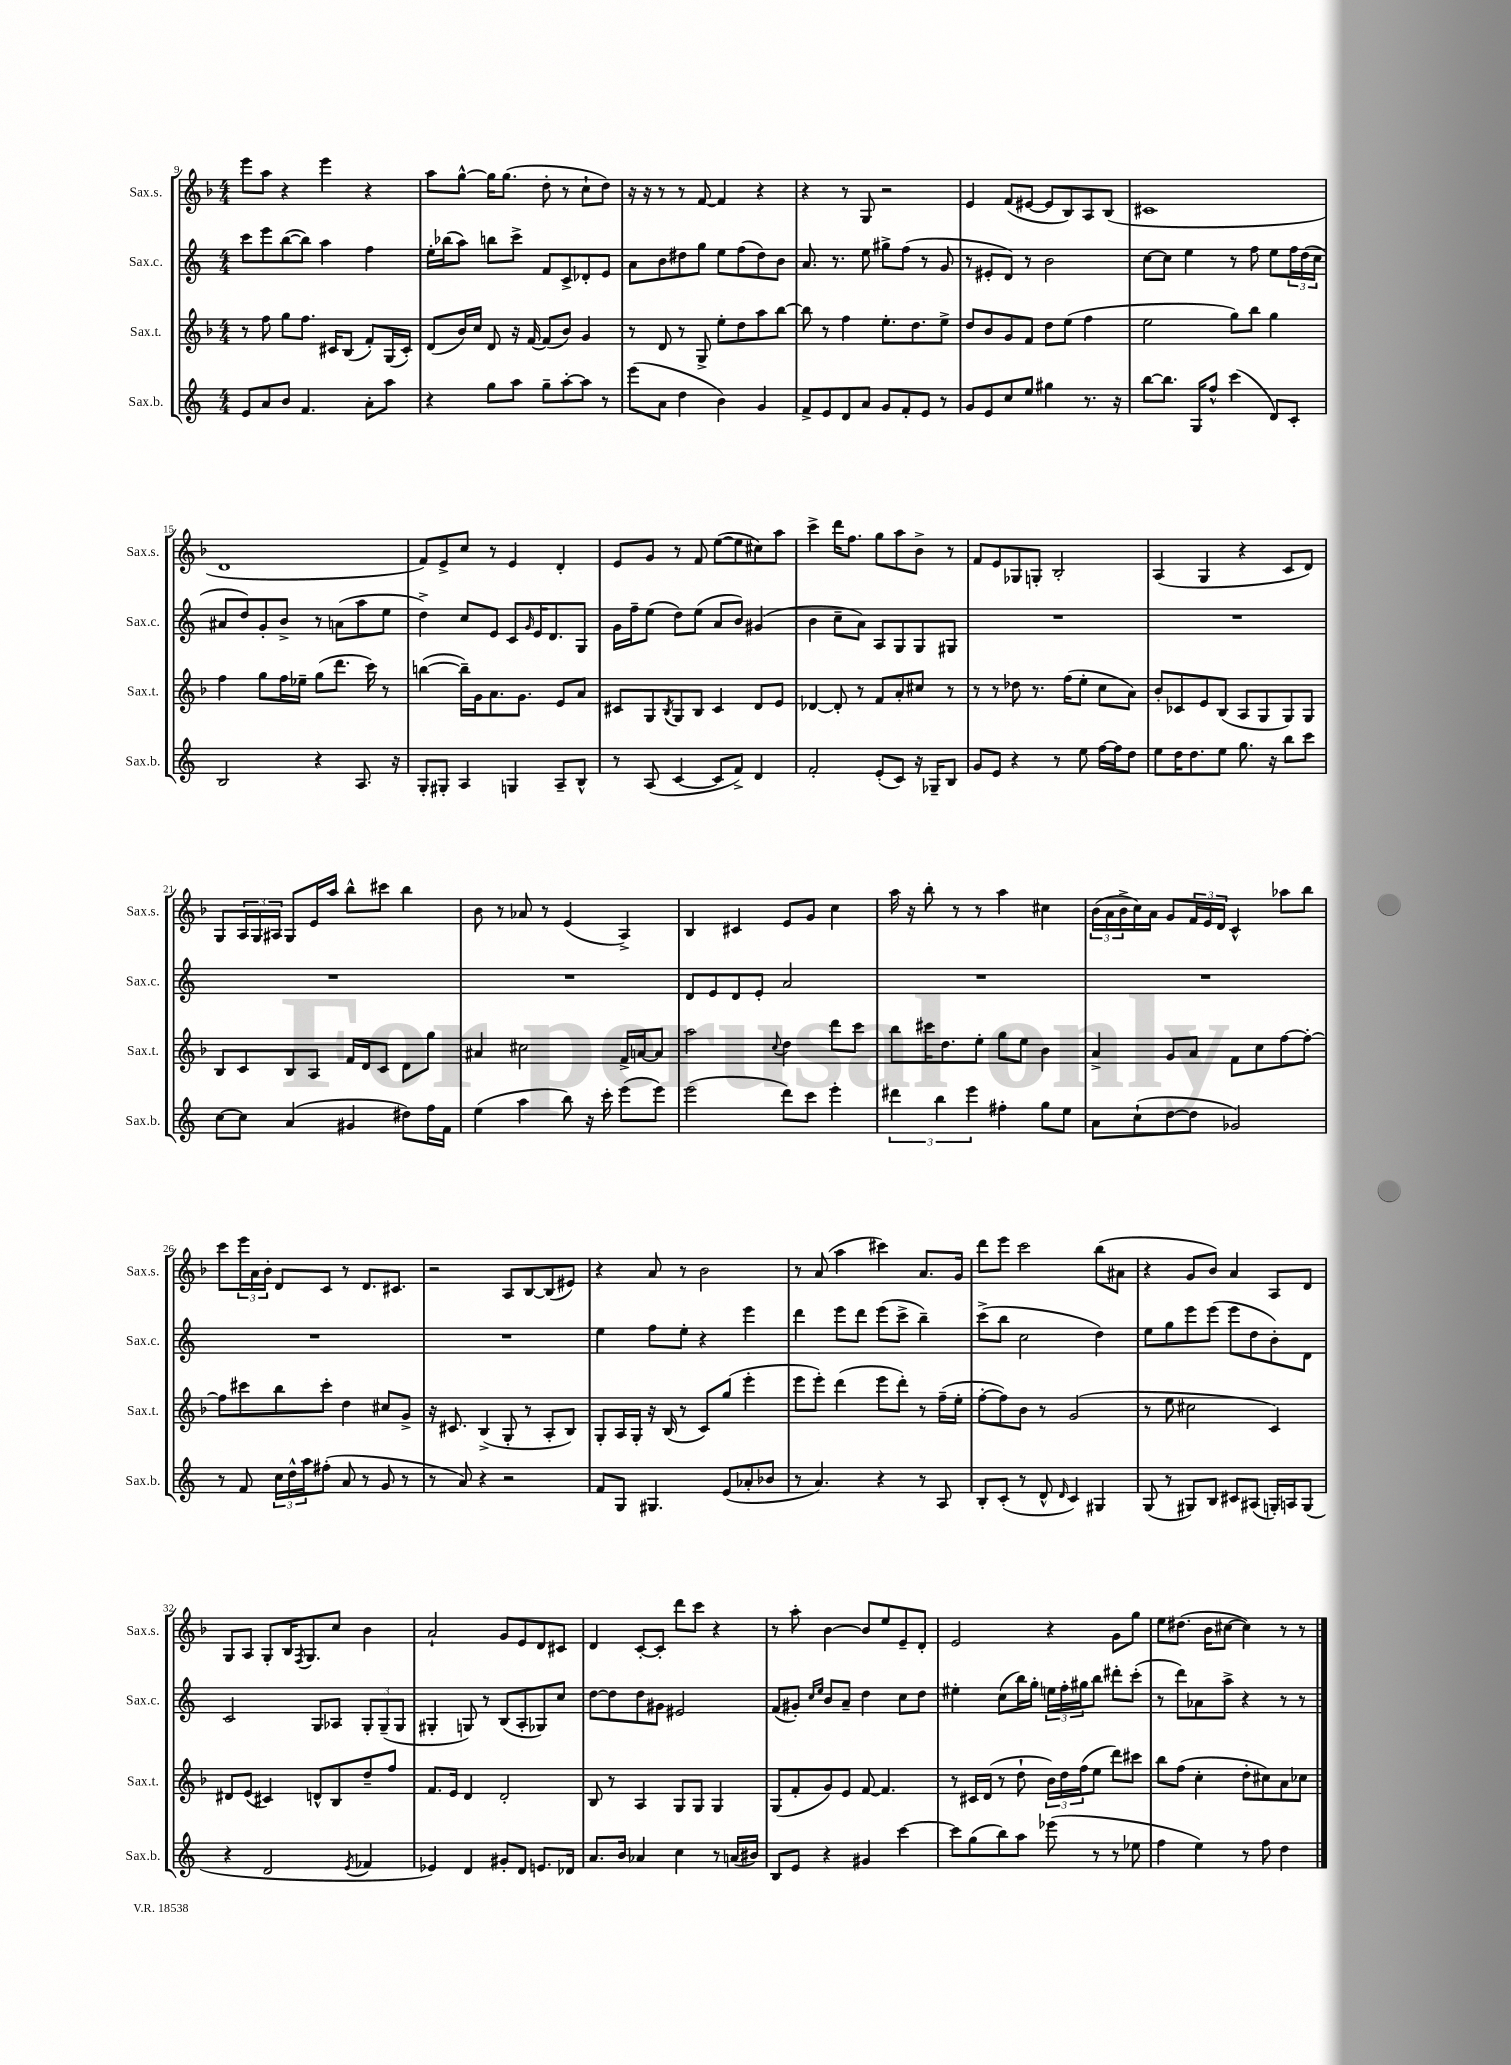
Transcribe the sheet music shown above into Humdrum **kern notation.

**kern	**kern	**kern	**kern
*staff4	*staff3	*staff2	*staff1
*clefG2	*clefG2	*clefG2	*clefG2
*k[]	*k[b-]	*k[]	*k[b-]
*M4/4	*M4/4	*M4/4	*M4/4
8e/L	8r	8ccc\L	8eee\L
8a/	8ff\	8eee\	8aa\J
8b/J	8gg\L	([8bb\	4r
4.f/	8.ff\J	8bb\]J)	.
.	.	4aa\	4eee\
.	16c#/LK	.	.
.	(8B-/J	.	.
8a'\L	8f'/L)	4ff\	4r
8aa\J	(16G/L	.	.
.	16c#'/JJ)	.	.
=	=	=	=
4r	(8d/L	16ee'\LL	8aa\L
.	.	(16bb-\J	.
.	16b-/L)	8aa\J)	[8gg^^\J
.	16cc/JJ	.	.
8gg\L	8d/	8bb\L	16gg\]LK
.	.	.	(8.gg\J
8aa\J	16r	8ccc^\J	.
.	[16f/	.	.
8gg~\L	(8f/]L	8f/L	8dd'\
[8aa'\	8b-/J)	8c^/	8r
8aa\]J	4g/	8d-'/	8cc`\L
8r	.	8e/J	8dd\J)
=	=	=	=
(8eee\L	8r	8a\L	16r
.	.	.	16r
8a\J	8d/	8b\	8r
4dd\	8r	8dd#\	8r
.	8G^/	8gg\J	[8f/
4b\)	8ee'\L	8ee\L	4f/]
.	8dd\	(8ff\	.
4g/	8aa\	8dd#\)	4r
.	[8bb-\J	8b\J	.
=	=	=	=
8f^/L	8bb-\]	8.a/	4r
8e/	8r	.	.
.	.	8.r	.
8d/	4ff\	.	8r
8a/J	.	8ee\	8G/
8g/L	8.ee'\L	8gg#^\L	2r
8f'/	.	(8ff\J	.
.	8.dd\	.	.
8e/J	.	8r	.
8r	8ee^\J	8g/	.
=	=	=	=
8g/L	8dd/L	8r	4e/
8e/	8b-/	8e#'/L	.
8cc/	8g/	8d/J)	(8f/L
8ee/J	8f/J	8r	[8e#/J
4gg#\	8dd\L	2b\	8e#/]L
.	(8ee\J	.	8B-/)
8.r	4ff\	.	8A/
.	.	.	(8B-/J
16r	.	.	.
=	=	=	=
[8bb\L	2ee\	[8cc\L	1c#
8.bb\]J	.	8cc\]J	.
.	.	4ee\	.
16G/LK	.	.	.
8ff^^/J	.	.	.
(4ccc\	8gg\L)	8r	.
.	8bb-\J	8ff\	.
8d/L)	4gg\	8ee\L	.
8c'/J	.	24ff\L	.
.	.	(24dd\	.
.	.	24cc\JJ	.
=	=	=	=
2B/	4ff\	8a#/L	1d
.	.	8dd/)	.
.	8gg\L	8g'/	.
.	16ff\L	8b^/J	.
.	16ee-~\JJ	.	.
4r	(8gg\L	8r	.
.	8.ddd\J	(8a\L	.
8.A/	.	8aa\	.
.	16ccc\)	.	.
.	8r	8ee\J	.
16r	.	.	.
=	=	=	=
8G'/L	([4bb\	4dd^\)	8f/L)
8G#'/J	.	.	8e^/
4A/	16bb~\]LL)	8cc/L	8cc/J
.	16g\J	.	.
.	8.a\	8e/J	8r
4G/	.	8c/L	4e/
.	8.g\J	.	.
.	.	16qqg/	.
.	.	16e/K	.
.	.	8.d/	.
8A~/L	8e/L	.	4d'/
8B^^/J	8a/J	8G/J	.
=	=	=	=
8r	8c#/L	16g\LL	8e/L
.	.	16ff~\J	.
(8A/	8G/	(8ee\J	8g/J
.	8qB-/	.	.
[4c/	8G/	8dd\L)	8r
.	8B-/J	(8ee\J	8f/
8c/]L	4c#/	8a/L	([8ee\L
8f^/J)	.	8b/J)	8ee\]
4d/	8d/L	(4g#/	8cc#\)
.	8e/J	.	8aa\J
=	=	=	=
2f'/	[4d-/	4b\	4ccc^\
.	8d-'/]	8cc~\L	16ddd\LK
.	.	.	8.ff\J
.	8r	8a\J)	.
(8e'/L	8f/L	8A/L	8gg\L
8c/J)	8a'/	8G/	8aa\
16r	8cc#/J	8G/	8b-^\J
16G-~/LK	.	.	.
8B/J	8r	8G#/J	8r
=	=	=	=
8g/L	8r	1r	8f/L
8e/J	8r	.	8e/
4r	8dd-\	.	8G-/
.	8.r	.	8G'/J
8r	.	.	2B-'/
.	(16ff\LK	.	.
8ee\	8ee'\J	.	.
[16ff\LL	8cc\L	.	.
16ff\]J	.	.	.
8dd\J	8a\J)	.	.
=	=	=	=
8ee\L	8b-'/L	1r	(4A/
16dd\K	8c-/	.	.
8.dd\	.	.	.
.	8e/	.	4G/
8ee\J	(8B-/J	.	.
8.gg\	8A/L	.	4r
.	8G/	.	.
16r	.	.	.
8bb\L	8G/)	.	8c/L
8ccc\J	8G/J	.	8d/J)
=	=	=	=
[8cc\L	8B-/L	1r	8G/L
8cc\]J	8c/	.	24A/L
.	.	.	24G/
.	.	.	24A#/JJ
(4a/	8B-/	.	8G/L
.	8A/J	.	16e/L
.	.	.	16aa/JJ
4g#/	16f/LL	.	8bb-^^\L
.	16d/J	.	.
.	8c/J	.	8ccc#\J
8dd#\L)	8d\L	.	4bb-\
16ff\L	8gg\J	.	.
16f\JJ	.	.	.
=	=	=	=
(4ee\	4a#/	1r	8b-\
.	.	.	8r
4aa\	2cc#\	.	8a-/
.	.	.	8r
8bb\)	.	.	(4e/
16r	.	.	.
16ccc'\	.	.	.
(8eee\L	16f^/LL	.	4A^/)
.	[16a/J	.	.
8eee\J)	8a/]J	.	.
=	=	=	=
(2eee\	2aa\	8d/L	4B-/
.	.	8e/	.
.	.	8d/	4c#/
.	.	8e'/J	.
.	8qqcc/	.	.
8ddd\L)	4dd\	2a/	8e/L
8ccc\J	.	.	8g/J
4eee'\	8ddd\L	.	4cc\
.	8ccc\J	.	.
=	=	=	=
6ddd#\	8bb-\L	1r	16aa\
.	.	.	16r
.	16ccc#\K	.	8bb-'\
6bb\	.	.	.
.	8.dd\	.	.
.	.	.	8r
6eee\	.	.	.
.	8ee'\J	.	8r
4ff#'\	8gg\L	.	4aa\
.	8ee\J	.	.
8gg\L	4b-\	.	4cc#\
8ee\J	.	.	.
=	=	=	=
8a\L	4a^/	1r	(24b-\LL
.	.	.	24a\
.	.	.	24b-^\
(8cc`\	.	.	16cc\)
.	.	.	16a\JJ
[8dd\	8g/L	.	8g/L
8dd\]J	8a/J	.	24f/L
.	.	.	24e/
.	.	.	24d/JJ
2g-/)	8f\L	.	4c^^/
.	8cc\	.	.
.	[8ff\	.	8aa-\L
.	8ff'\_J	.	8bb-\J
=	=	=	=
8r	8ff\]L	1r	8ccc\L
8f/	8ccc#\	.	24eee\L
.	.	.	24a\
.	.	.	24b-'\JJ
24cc\LL	8bb-\	.	8d/L
24dd^^\	.	.	.
24aa\J	.	.	.
(8ff#'\J	8ccc#'\J	.	8c/J
8a/	4dd\	.	8r
8r	.	.	8.d/L
8g/	8cc#/L	.	.
.	.	.	8.c#/J
8r	8g^/J	.	.
=	=	=	=
8r	16r	1r	2r
.	8.c#/	.	.
8a/)	.	.	.
4r	(4B-^/	.	.
2r	8G'/	.	8A/L
.	8r	.	[8B-/
.	8A'/L	.	(8B-/]
.	8B-/J)	.	8e#/J)
=	=	=	=
8f/L	8G'/L	4ee\	4r
8G/J	16A/L	.	.
.	16G'/JJ	.	.
4.G#/	16r	8ff\L	8a/
.	(16B-/	.	.
.	8r	8ee'\J	8r
.	8c/L)	4r	2b-\
(8e/L	(8gg/J	.	.
8a-'/	4eee'\	4eee\	.
8b-/J	.	.	.
=	=	=	=
8r	8eee\L	4ddd\	8r
4.a/)	8eee'\J)	.	(8a/
.	(4ddd\	8eee\L	4aa\
.	.	8ddd\J	.
4r	8eee\L	(8eee\L	4ccc#\)
.	8ddd'\J)	8ccc^\J	.
8r	8r	4bb~\)	8.a/L
8A/	(16ff~\LL	.	.
.	16ee'\JJ	.	16g/Jk
=	=	=	=
8B'/L	[8ff'\L	(8ccc^\L	8ddd\L
(8c'/J	8ff\])	8bb\J	8eee\J
8r	8b-\J	2cc\	2ccc\
8d^^/	8r	.	.
16qqd/	.	.	.
4c/)	(2g/	.	.
4G#/	.	4dd\)	(8bb-\L
.	.	.	8a#\J
=	=	=	=
(8G/	8r	8ee\L	4r
8r	8ee\	8gg\	.
8G#/L)	2cc#\	8eee\	8g/L
8B/J	.	(8eee\J	8b-/J)
8c#/L	.	8eee\L	4a/
(8A#/J	.	8dd\	.
16G'/LL)	4c/)	8b'\)	8A/L
16A/J	.	.	.
(8G/J	.	8d\J	8d/J
=	=	=	=
4r	8d#/L	2c/	8G/L
.	(8e/J	.	8A/J
2d/	4c#/)	.	8G'/L
.	.	.	16B-/K
.	.	.	8qF/
.	.	.	8.G/
.	8d^^/L	8G/L	.
.	8B-/	8A-/J	8cc/J
8qe/	.	.	.
4f-/	8dd~/	12G'/L	4b-\
.	.	(12G~/	.
.	8ff/J	.	.
.	.	12G/J	.
=	=	=	=
4e-/)	8.f/L	4G#'/	2a`/
.	16e/Jk	.	.
4d/	4d/	8G/)	.
.	.	8r	.
8g#'/L	2d'/	(8B/L	8g/L
8d/J	.	8A'/	8e/
8.e/L	.	8G-/)	8d/
.	.	8cc/J	8c#/J
16d-/Jk	.	.	.
=	=	=	=
8.a/L	8B-/	[8dd\L	4d/
.	8r	8dd\]	.
16b/Jk	.	.	.
4a-/	4A/	8dd\	[8c'/L
.	.	8g#\J	8c'/]J
4cc\	8G/L	2e#/	8ddd\L
.	8G/J	.	8ccc\J
8r	4G/	.	4r
(16a/LL	.	.	.
16b#/JJ)	.	.	.
=	=	=	=
8B/L	(8G/L	(8f/L	8r
8e/J	8f'/	8g#'/J)	8aa'\
.	.	16qqcc/LL	.
.	.	16qqee/JJ	.
4r	8g/)	8b/L	[4b-\
.	8e/J	8a~/J	.
4g#/	[8f/	4dd\	8b-/]L
.	4.f/]	.	8ee/
[4ccc\	.	8cc\L	8e~/
.	.	8dd\J	8d'/J
=	=	=	=
8ccc\]L	8r	4ee#'\	2e/
(8gg\	16c#/LL	.	.
.	(16d/JJ	.	.
8bb\)	8r	(8cc\L	.
8aa\J	8dd`\	16bb\L)	.
.	.	16gg'\JJ	.
(8eee-\	24b-\LL)	24ee\LL	4r
.	24dd\	24ff'\	.
.	(24ff\J	24gg#\J	.
8r	8ee\J	8bb\J	.
8r	8ddd\L)	8ddd#'\L	8g\L
8ee-\	8ccc#\J	(8ccc'\J	8gg\J
=	=	=	=
4ff\	8bb-\L	8r	8ee\L
.	(8ff\J	8ddd\L)	(8.dd#\J
4ee\)	4cc'\	8a-\	.
.	.	.	16b-\LK
.	.	8aa^\J	[8cc#\J
8r	8dd'\L	4r	4cc#\])
8ff\	8cc#\)	.	.
4dd\	8a\	8r	8r
.	8cc-\J	8r	8r
==	==	==	==
*-	*-	*-	*-
